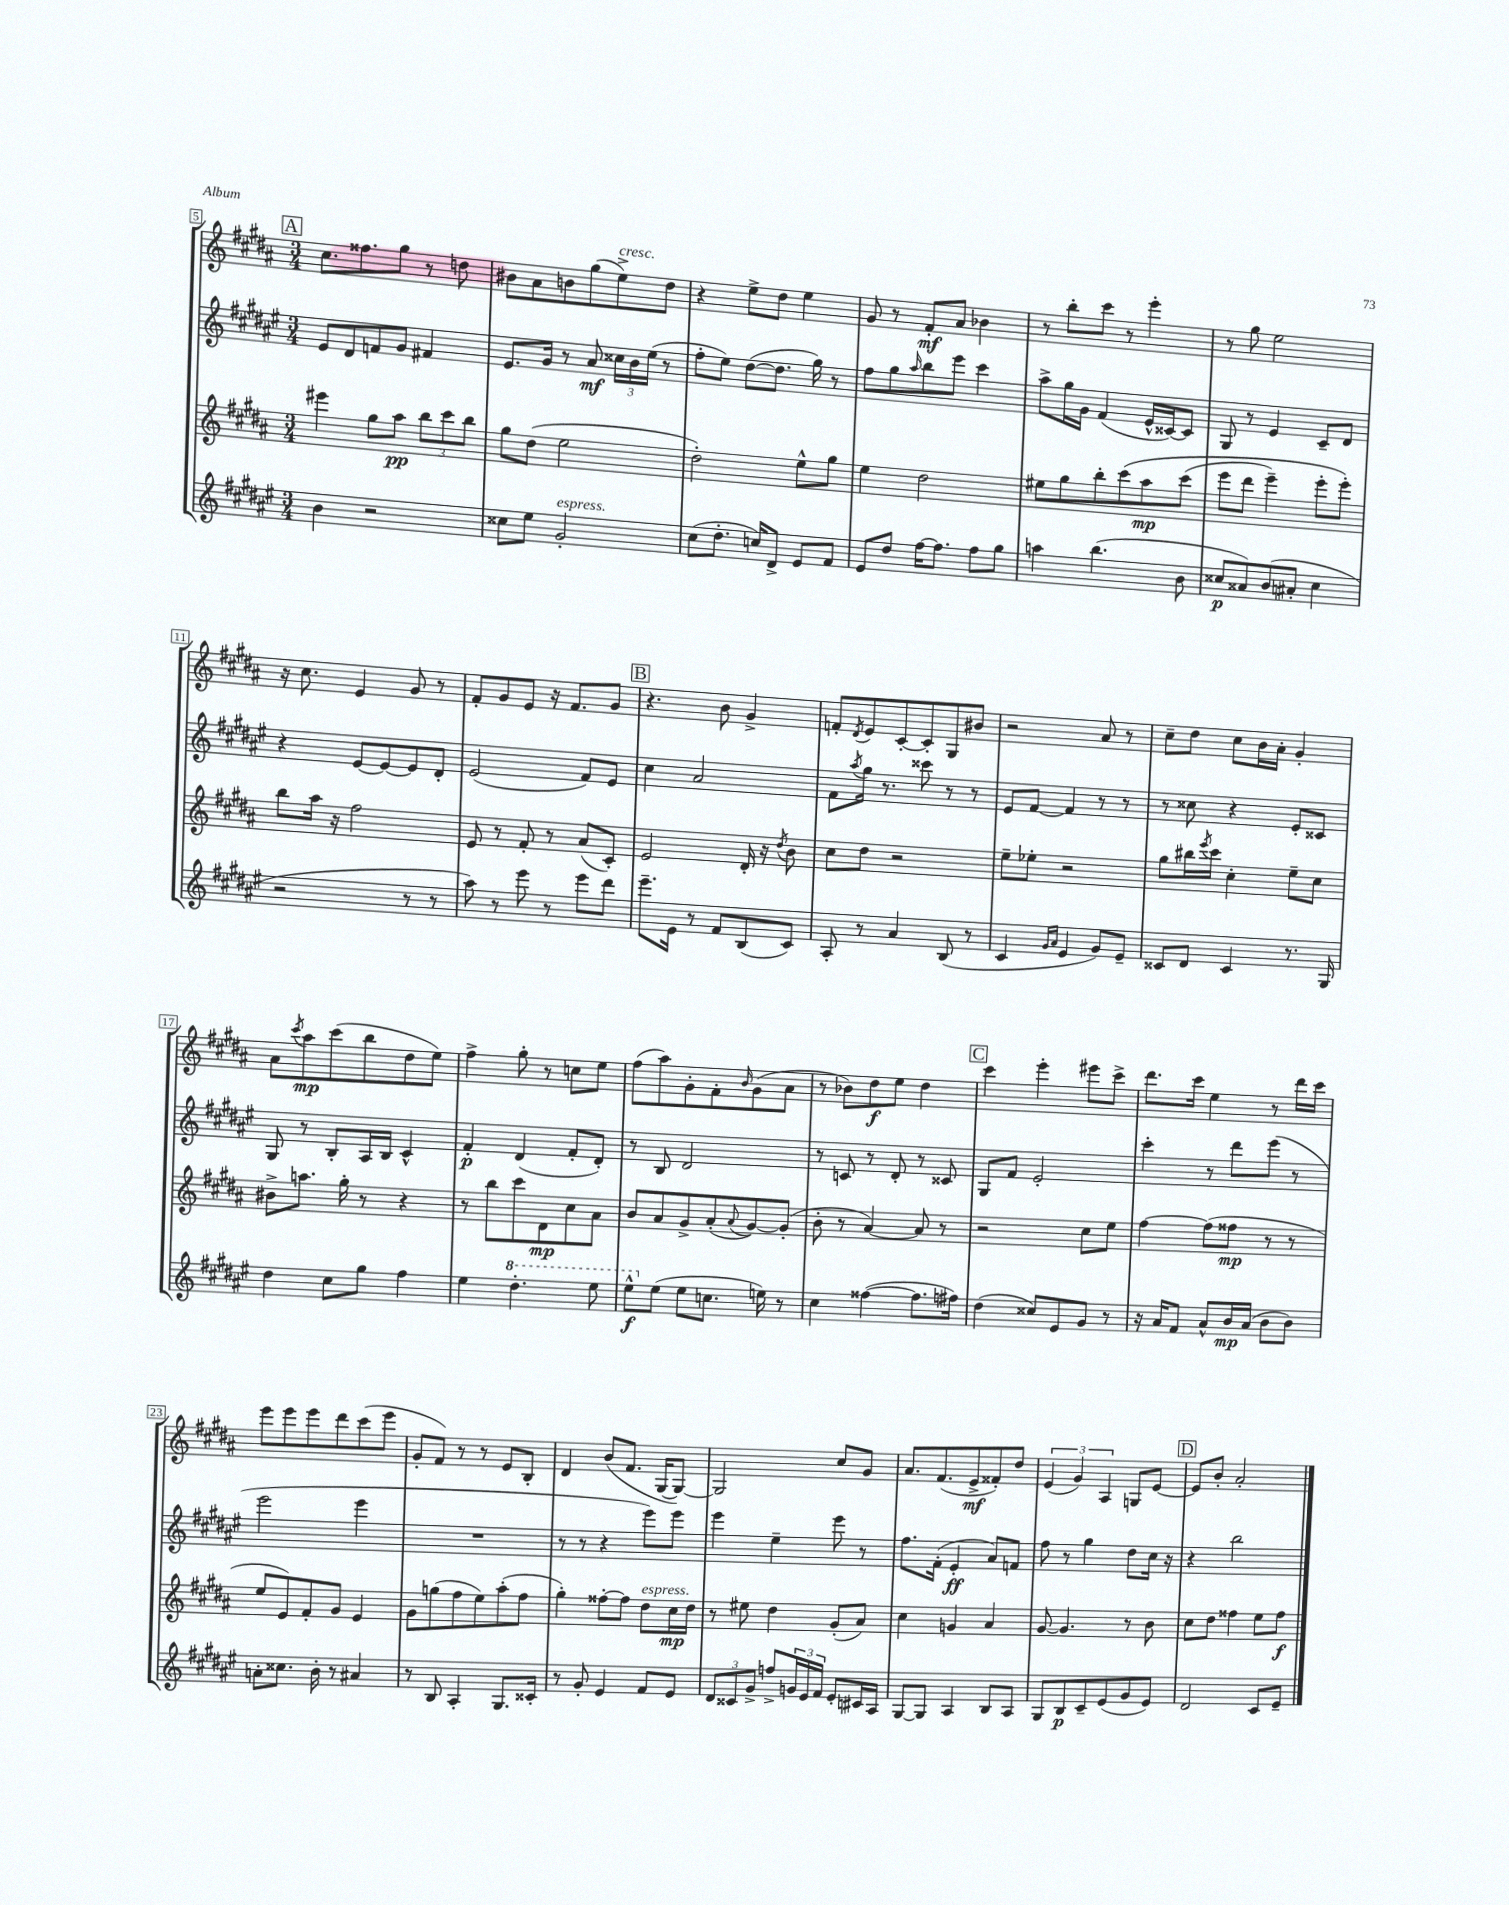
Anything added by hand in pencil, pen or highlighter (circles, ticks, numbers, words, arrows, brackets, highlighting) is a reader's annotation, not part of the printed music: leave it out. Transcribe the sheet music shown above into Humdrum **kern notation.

**kern	**kern	**kern	**kern
*staff4	*staff3	*staff2	*staff1
*clefG2	*clefG2	*clefG2	*clefG2
*k[f#c#g#d#a#e#]	*k[f#c#g#d#a#]	*k[f#c#g#d#a#e#]	*k[f#c#g#d#a#]
*M3/4	*M3/4	*M3/4	*M3/4
4b	4eee#	8e#	8.cc#
.	.	8d#	.
.	.	.	8.ff##
2r	8gg#	8f	.
.	8aa#	8g#	8gg#
.	12bb	4f#	8r
.	12ccc#	.	.
.	.	.	8dd
.	12bb	.	.
=	=	=	=
8cc##	8gg#	8.e#	8b#
8ee#	(8dd#	.	8a#
.	.	16g#	.
2g#'	2ee	8r	8b
.	.	8a#	(8gg#
.	.	24cc##	8ee^)
.	.	24b	.
.	.	(24ee#	.
.	.	8r	8dd#
=	=	=	=
(8cc#	2dd#')	8ff#'	4r
8.dd#'	.	8ee#)	.
.	.	([8dd#	8ee^
16cc)	.	.	.
8d#^	.	8.dd#]	8dd#
8e#	8ee^^	.	4ee
.	.	16gg#)	.
8f#	8gg#	8r	.
=	=	=	=
8e#	4ee	8ff#	8g#
8dd#	.	8gg#	8r
.	.	16qqaa#	.
[16ff#	2dd#	8bb	8f#'
8.ff#]	.	.	.
.	.	8eee#	8a#
8ff#	.	4ccc#	4b-
8gg#	.	.	.
=	=	=	=
4aa	8ee#	8aa#^	8r
.	8gg#	16gg#	8bb'
.	.	16g#	.
(4.bb	8bb'	(4f#	8ccc#
.	&(8ccc#	.	8r
.	8aa#	16e#^^	4eee'
.	.	[16c##)	.
8b	(8ccc#	8c##]	.
=	=	=	=
8cc##	8eee	8G#	8r
8a##)	8ddd#	8r	8gg#
(8b	4eee~)	4e#	2ee
8a#'	.	.	.
4cc##	8eee'	8c#~	.
.	8eee'&)	8d#	.
=	=	=	=
2r	8bb	4r	16r
.	.	.	8.cc#
.	16aa#	.	.
.	16r	.	.
.	2ff#	[8e#	4e
.	.	8e#_	.
8r	.	8e#]	8g#
8r	.	8d#'	8r
=	=	=	=
8aa#)	8e	(2e#	8f#'
8r	8r	.	8g#
8eee#	8f#'	.	8e
8r	8r	.	16r
.	.	.	8.f#
8eee#	(8a#	8f#)	.
8ddd#	8c#')	8e#	8g#
=	=	=	=
8.eee#~	2e	4cc#	4.r
16e#	.	.	.
8r	.	2a#	.
8f#	.	.	8b
(8B	16d#'	.	4g#^
.	16r	.	.
.	8qdd#	.	.
8c#)	8b	.	.
=	=	=	=
8A#'	8cc#	8f#	8f'
.	.	8qaa#	8qd#
8r	8dd#	16gg#	8e
.	.	8.r	.
4a#	2r	.	[8c#'
.	.	8ccc##	8c#']
(8B	.	8r	8G#
8r	.	8r	8b#
=	=	=	=
4c#	8ee~	8e#	2r
.	8ee-'	[8f#	.
16qqg#	.	.	.
16qqa#	.	.	.
4e#	2r	4f#]	.
8g#)	.	8r	8a#
8e#~	.	8r	8r
=	=	=	=
8c##	8gg#	8r	8cc#~
8d#	16bb#	8cc##	8dd#
.	8qeee	.	.
.	16ccc#	.	.
4c##	4cc#'	4r	8cc#
.	.	.	16b
.	.	.	16a#'
8.r	8ee~	8e#'	4g#'
.	8cc#	8c##	.
16G#	.	.	.
=	=	=	=
4dd#	8b#^	8G#	8a#
.	.	.	8qccc#
.	8.aa	8r	8aa#
8cc#	.	8B'	(8ccc#
.	16gg#'	.	.
8gg#	8r	16A#	8bb
.	.	16B	.
4ff#	4r	4c#^^	8dd#
.	.	.	8ee)
=	=	=	=
4ee#	8r	4f#'	4ff#^
.	8bb	.	.
4.ddd#'	8ccc#	(4d#	8gg#'
.	8d#	.	8r
.	8cc#	8f#'	8cc
8eee#	8a#	8d#')	8ee
=	=	=	=
8eee#^^	8b	8r	(8ff#
(8ee#	8a#	8B	8aa#)
8ee#	8g#^	2d#	8g#'
8.cc	(8a#'	.	8f#'
.	8qqa#	.	16qqb
.	[8g#)	.	(8g#
16ee)	.	.	.
8r	(8g#']	.	8a#
=	=	=	=
4cc#	8b'	8r	8r
.	8r	8c	8b-)
([4ff##	[4a#)	8r	8dd#
.	.	8d#'	8ee
8.ff##]	8a#]	8r	4dd#
.	8r	8c##	.
16ff#)	.	.	.
=	=	=	=
(4dd#	2r	8G#	4ccc#
.	.	8f#	.
8cc##)	.	2e#'	4eee'
8e#	.	.	.
8g#	8cc#	.	8eee#
8r	8ee	.	8ccc#^
=	=	=	=
16r	[4ff#	4ccc#'	8.ddd#
16a#	.	.	.
8f#	.	.	.
.	.	.	16ccc#
8a#^^	(8ff#]	8r	4ee
16b	8ff##	8ddd#	.
(16a#	.	.	.
8b	8r	(8eee#	8r
8b)	8r	8r	16ddd#
.	.	.	16ccc#
=	=	=	=
8a'	8ee	2eee#	8eee
8.cc##	8e)	.	8eee
.	8f#'	.	8eee
16b'	.	.	.
8r	8g#	.	8ddd#
4a#	4e	4eee#	(8ccc#
.	.	.	8eee
=	=	=	=
8r	8g#	2.r	8g#'
8B	(8gg	.	8f#)
4A#'	8ff#	.	8r
.	8ee)	.	8r
8.G#	(8aa#'	.	8e
.	8ff#	.	8B'
16c##'	.	.	.
=	=	=	=
8r	4gg#')	8r	4d#
8g#'	.	8r	.
4e#	[8ff##'	4r	(8b
.	8ff##]	.	8.f#
8f#	8dd#	8eee#)	.
.	.	.	[16G#
8e#	16cc#	8eee#	8G#_)
.	16dd#	.	.
=	=	=	=
12d#	8r	4eee#	2G#]
12c##	.	.	.
.	8ee#	.	.
12g#^	.	.	.
8ff^	4dd#	4ee#~	.
24g	.	.	.
24e#	.	.	.
24f#	.	.	.
8e#'	(8g#'	8eee#	8cc#
16c#	8a#)	8r	8g#
16A#	.	.	.
=	=	=	=
[8G#	4cc#	8.ff#	8.a#
8G#]	.	.	.
.	.	(16f#'	(8.f#
4A#	4g	4e#'	.
.	.	.	8e^
8B	4a#	8a#)	8f##')
8A#	.	8f	8dd#
=	=	=	=
8G#	[8g#	8ff#	(6e
8B	4.g#]	8r	.
.	.	.	6g#)
8c#~	.	4gg#	.
.	.	.	6A#
(8e#	.	.	.
8g#	8r	8dd#	8G
8e#)	8b	16cc#	[8e
.	.	16r	.
=	=	=	=
2d#	8cc#	4r	8e]
.	8dd#	.	8b'
.	4ff##	2bb	2a#'
8c#	8ee	.	.
8e#~	8ff##	.	.
==	==	==	==
*-	*-	*-	*-
